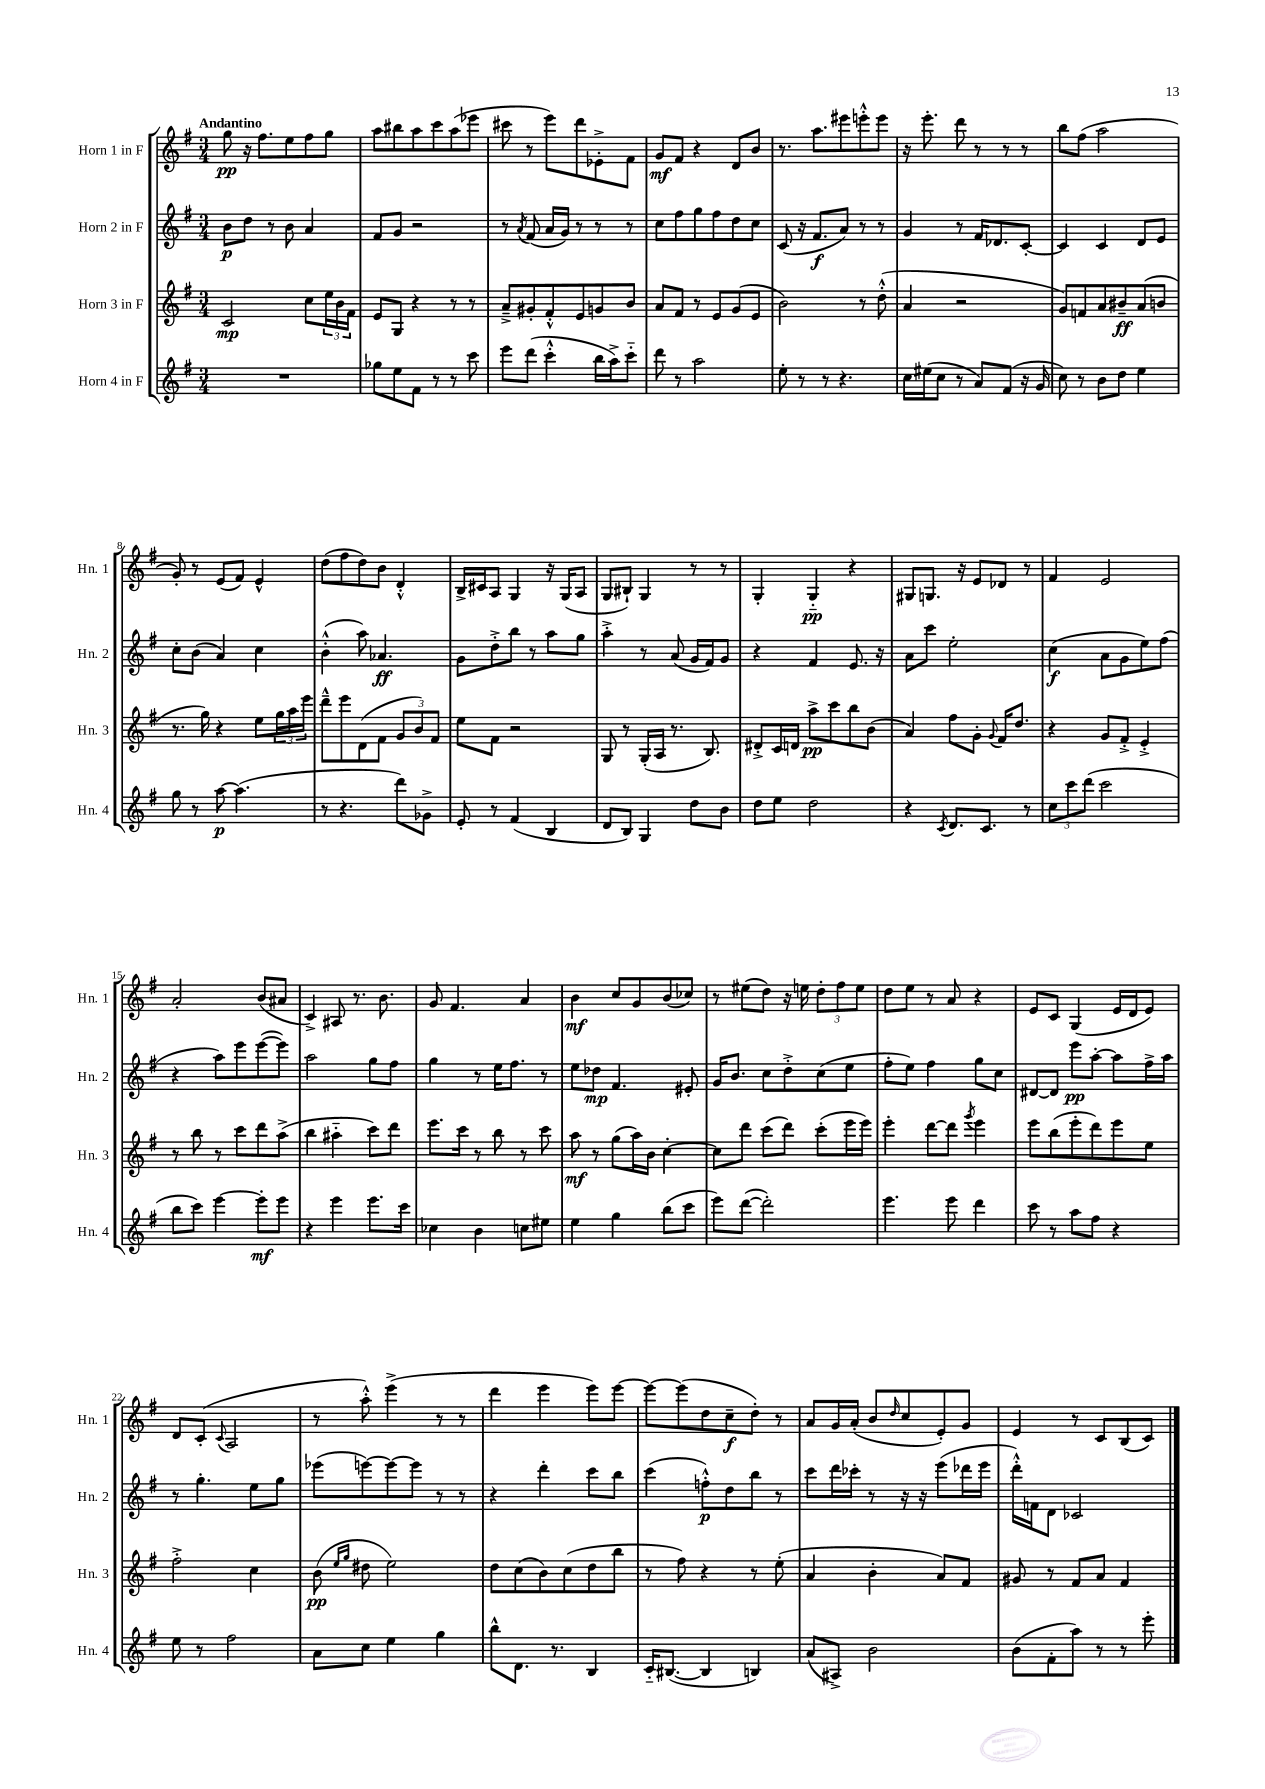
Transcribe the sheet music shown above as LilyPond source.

<<
\new StaffGroup <<
\new Staff = "s0" \with { instrumentName = "Horn 1 in F" shortInstrumentName = "Hn. 1" } {
    \clef treble \key g \major \numericTimeSignature \time 3/4 \tempo "Andantino"
    g''8\pp r16 fis''8. e''8 fis''8 g''8 |
    a''8 bis''8 a''8 c'''8 a''8( ees'''8 |
    cis'''8 r8 e'''8) d'''8 ees'8-.-> fis'8 |
    g'8\mf fis'8 r4 d'8 b'8 |
    r8. a''8. eis'''8 e'''8-.-^ e'''8 |
    r16 e'''8.-. d'''8 r8 r8 r8 |
    b''8 fis''8( a''2 |
    g'8-.) r8 e'8( fis'8) e'4-^ |
    d''8( fis''8 d''8) b'8 d'4-.-^ |
    b16-> cis'16 a8 g4 r16 g16( a8 |
    g8 bis8-!) g4 r8 r8 |
    g4-. g4-_\pp r4 |
    gis8 g8. r16 e'8 des'8 r8 |
    fis'4 e'2 |
    a'2-. b'8( ais'8 |
    c'4->) ais8 r8. b'8. |
    g'8 fis'4. a'4 |
    b'4\mf c''8 g'8 b'8( ces''8) |
    r8 eis''8( d''8) r16 e''16 \tuplet 3/2 { d''8-. fis''8 e''8 } |
    d''8 e''8 r8 a'8 r4 |
    e'8 c'8 g4( e'16 d'16 e'8) |
    d'8 c'8-.( \appoggiatura { c'8 } a2 |
    r8 a''8-.-^) e'''4->( r8 r8 |
    d'''4 e'''4 e'''8) e'''8~ |
    e'''8~ e'''8( d''8 c''8--\f d''8-.) r8 |
    a'8 g'16 a'16-.( b'8 \grace { d''16 } c''8 e'8-.) g'8 |
    e'4 r8 c'8 b8( c'8) \bar "|." |
}
\new Staff = "s1" \with { instrumentName = "Horn 2 in F" shortInstrumentName = "Hn. 2" } {
    \clef treble \key g \major \numericTimeSignature \time 3/4
    b'8\p d''8 r8 b'8 a'4 |
    fis'8 g'8 r2 |
    r8 \acciaccatura { a'8 } fis'8( a'16 g'16) r8 r8 r8 |
    c''8 fis''8 g''8 fis''8 d''8 c''8 |
    c'8( r16 fis'8.\f a'8) r8 r8 |
    g'4 r8 fis'16 des'8. c'8~-. |
    c'4 c'4 d'8 e'8 |
    c''8-. b'8( a'4) c''4 |
    b'4-.-^( a''8) aes'4.\ff |
    g'8 d''8-.-> b''8 r8 a''8 g''8 |
    a''4-.-> r8 a'8( g'16 fis'16) g'8 |
    r4 fis'4 e'8. r16 |
    a'8 c'''8 e''2-. |
    c''4\f( a'8 g'8 e''8) fis''8( |
    r4 a''8) e'''8 e'''8~( e'''8) |
    a''2 g''8 fis''8 |
    g''4 r8 e''16 fis''8. r8 |
    e''8 des''8\mp fis'4. eis'8-. |
    g'16 b'8. c''8 d''8-.-> c''8( e''8 |
    fis''8-. e''8) fis''4 g''8 c''8 |
    dis'8~ dis'8 e'''8\pp a''8~-. a''8 fis''16-> a''16 |
    r8 g''4.-. e''8 g''8 |
    ees'''8( e'''8~) e'''8~ e'''8 r8 r8 |
    r4 d'''4-. c'''8 b''8 |
    c'''4( f''8-.-^\p) d''8 b''8 r8 |
    c'''8 d'''16 ces'''16-. r8 r16 r16 e'''8( des'''16 e'''16 |
    d'''16-.-^) f'16 d'8 ces'2 \bar "|." |
}
\new Staff = "s2" \with { instrumentName = "Horn 3 in F" shortInstrumentName = "Hn. 3" } {
    \clef treble \key g \major \numericTimeSignature \time 3/4
    c'2\mp c''8 \tuplet 3/2 { e''16 b'16 fis'16 } |
    e'8 g8 r4 r8 r8 |
    a'8---> gis'8-. fis'8-.-^ e'8 g'8 b'8 |
    a'8 fis'8 r8 e'8 g'8( e'8 |
    b'2) r8 d''8-.-^( |
    a'4 r2 |
    g'8) f'8 a'8 bis'8--\ff a'8( b'8 |
    r8. g''16) r4 e''8 \tuplet 3/2 { g''16 a''16 e'''16 } |
    d'''8---^ e'''8 d'8( fis'8 \tuplet 3/2 { g'8 b'8) fis'8 } |
    e''8 fis'8 r2 |
    g8 r8 g16-.( a16 r8. b8.) |
    dis'8-.-> c'16 d'16 a''8->\pp c'''8 b''8 b'8( |
    a'4) fis''8 g'8-. \appoggiatura { g'8 } fis'16 d''8. |
    r4 g'8 fis'8-.-> e'4-.-> |
    r8 b''8 r8 c'''8 d'''8 a''8->( |
    b''4 ais''4-_ c'''8) d'''8 |
    e'''8. c'''16 r8 b''8 r8 c'''8 |
    a''8\mf r8 g''8( a''16) b'16 c''4~-. |
    c''8 d'''8 c'''8( d'''8) c'''8-.( e'''16 e'''16) |
    e'''4-. d'''8~ d'''8 \acciaccatura { g'''8 } e'''4 |
    e'''8 b''8( e'''8-. d'''8) e'''8 e''8 |
    fis''2-.-> c''4 |
    b'8\pp( \grace { e''16 g''16 } dis''8 e''2) |
    d''8 c''8( b'8) c''8( d''8 b''8 |
    r8 fis''8) r4 r8 e''8-.( |
    a'4 b'4-. a'8) fis'8 |
    gis'8 r8 fis'8 a'8 fis'4 \bar "|." |
}
\new Staff = "s3" \with { instrumentName = "Horn 4 in F" shortInstrumentName = "Hn. 4" } {
    \clef treble \key g \major \numericTimeSignature \time 3/4
    R2. |
    ges''8 e''8 fis'8 r8 r8 c'''8 |
    e'''8 d'''8( c'''4-.-^ b''16 a''16->) c'''8-_ |
    d'''8 r8 a''2 |
    e''8-. r8 r8 r4. |
    c''16 eis''16( c''8 r8 a'8) fis'8( r16 g'16 |
    c''8) r8 b'8 d''8 e''4 |
    g''8 r8 a''8~\p a''4.( |
    r8 r4. d'''8) ges'8-> |
    e'8-. r8 fis'4( b4 |
    d'8 b8) g4 d''8 b'8 |
    d''8 e''8 d''2 |
    r4 \acciaccatura { c'8 } d'8. c'8. r8 |
    \tuplet 3/2 { c''8 c'''8 d'''8( } c'''2 |
    b''8 c'''8) e'''4~ e'''8-.\mf e'''8 |
    r4 e'''4 e'''8. c'''16 |
    ces''4 b'4 c''8 eis''8 |
    e''4 g''4 b''8( c'''8 |
    e'''8) d'''8~( d'''2-.) |
    e'''4. e'''8 d'''4 |
    c'''8 r8 a''8 fis''8 r4 |
    e''8 r8 fis''2 |
    a'8 c''8 e''4 g''4 |
    b''8-^ d'8. r8. b4 |
    c'16-_ bis8.~( bis4 b4) |
    a'8( ais8->) b'2 |
    b'8( fis'8-. a''8) r8 r8 e'''8-. \bar "|." |
}
>>
>>
